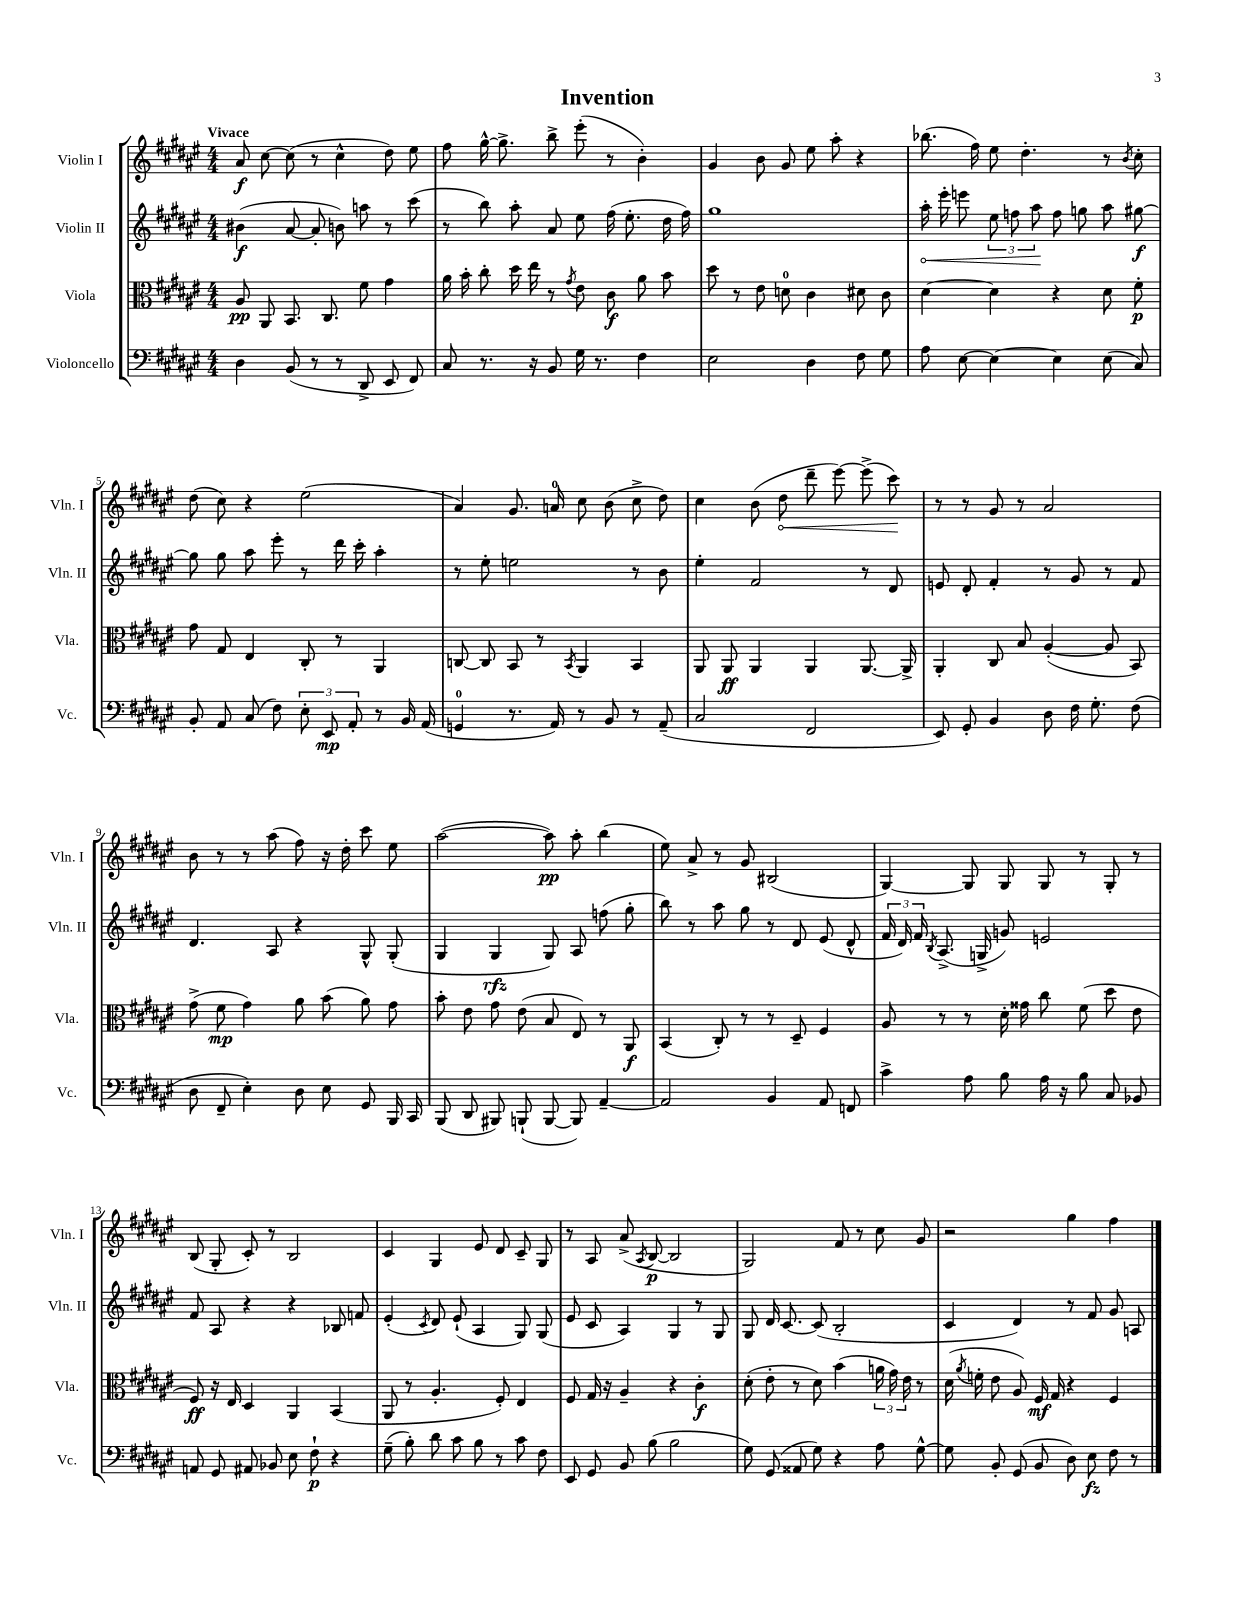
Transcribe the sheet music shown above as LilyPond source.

\header { title = "Invention" }
<<
\new StaffGroup <<
\new Staff = "s0" \with { instrumentName = "Violin I" shortInstrumentName = "Vln. I" } {
    \clef treble \key fis \major \numericTimeSignature \time 4/4 \tempo "Vivace"
    \autoBeamOff ais'8\f cis''8~ cis''8( r8 cis''4-^ dis''8) eis''8 |
    fis''8 gis''16~-^ gis''8.-> b''8-> eis'''8-.( r8 b'4-.) |
    gis'4 b'8 gis'8 eis''8 ais''8-. r4 |
    bes''8.( fis''16) eis''8 dis''4.-. r8 \acciaccatura { b'8 } cis''8-. |
    dis''8( cis''8) r4 eis''2( |
    ais'4) gis'8. a'16-0 cis''8 b'8( cis''8-> dis''8) |
    cis''4 b'8( \once \override Hairpin.circled-tip = ##t dis''8\< dis'''8-- eis'''8~) eis'''8->( cis'''8\!) |
    r8 r8 gis'8 r8 ais'2 |
    b'8 r8 r8 ais''8( fis''8) r16 dis''16-. cis'''8 eis''8 |
    ais''2~( ais''8\pp) ais''8-. b''4( |
    eis''8) ais'8-> r8 gis'8 bis2( |
    gis4~) gis8 gis8 gis8 r8 gis8-. r8 |
    b8( gis8-. cis'8-.) r8 b2 |
    cis'4 gis4 eis'8 dis'8 cis'8-- gis8 |
    r8 ais8 ais'8->( \acciaccatura { ais8 } b8~\p b2 |
    gis2) fis'8 r8 cis''8 gis'8 |
    r2 gis''4 fis''4 \bar "|." |
}
\new Staff = "s1" \with { instrumentName = "Violin II" shortInstrumentName = "Vln. II" } {
    \clef treble \key fis \major \numericTimeSignature \time 4/4
    \autoBeamOff bis'4\f( ais'8~ ais'8-. b'8) a''8 r8 cis'''8( |
    r8 b''8) ais''8-. ais'8 eis''8 fis''16( eis''8.-. dis''16 fis''16) |
    gis''1 |
    \once \override Hairpin.circled-tip = ##t ais''16-.\< eis'''16-. e'''8 \tuplet 3/2 { eis''8 f''8 ais''8\! } f''8 g''8 ais''8 gis''8~\f |
    gis''8 gis''8 ais''8 eis'''8-. r8 dis'''16 cis'''16-. ais''4-. |
    r8 eis''8-. e''2 r8 b'8 |
    eis''4-. fis'2 r8 dis'8 |
    e'8 dis'8-. fis'4-. r8 gis'8 r8 fis'8 |
    dis'4. ais8 r4 gis8-^ gis8-.( |
    gis4 gis4\rfz gis8) ais8 f''8( gis''8-. |
    b''8) r8 ais''8 gis''8 r8 dis'8 eis'8( dis'8-^ |
    \tuplet 3/2 { fis'16 dis'16) fis'16 } \acciaccatura { b8 } ais8.->( g16-> g'8) e'2 |
    fis'8 ais8 r4 r4 bes8 f'8 |
    eis'4-.( \acciaccatura { cis'8 } dis'8) eis'8-!( ais4 gis8) gis8( |
    eis'8 cis'8 ais4) gis4 r8 gis8 |
    gis8 dis'16 cis'8.~ cis'8( b2-. |
    cis'4 dis'4) r8 fis'8 gis'8 a8 \bar "|." |
}
\new Staff = "s2" \with { instrumentName = "Viola" shortInstrumentName = "Vla." } {
    \clef alto \key fis \major \numericTimeSignature \time 4/4
    \autoBeamOff ais8\pp ais,8 b,8. cis8. fis'8 gis'4 |
    ais'16 b'16-. cis''8-. dis''16 eis''16 r8 \acciaccatura { gis'8 } eis'8 cis'8\f ais'8 b'8 |
    dis''8 r8 eis'8 d'8-0 cis'4 dis'8 cis'8 |
    dis'4~ dis'4 r4 dis'8 fis'8-.\p |
    gis'8 gis8 eis4 cis8-. r8 ais,4 |
    c8~ c8 b,8 r8 \acciaccatura { b,8 } ais,4 b,4 |
    ais,8 ais,8\ff ais,4 ais,4 ais,8.~ ais,16-> |
    ais,4-. cis8 b8 ais4~-.( ais8 b,8) |
    gis'8->( fis'8\mp gis'4) ais'8 b'8( ais'8) gis'8 |
    b'8-. eis'8 gis'8 eis'8( b8 eis8) r8 ais,8\f |
    b,4( cis8-.) r8 r8 dis8-- fis4 |
    ais8 r8 r8 dis'16-. gisis'16 cis''8 fis'8( dis''8 eis'8 |
    fis8\ff) r16 eis16 dis4 ais,4 b,4( |
    ais,8 r8 ais4.-. fis8-.) eis4 |
    fis8 gis16 r16 ais4-- r4 cis'4-.\f |
    dis'8-.( eis'8-. r8 dis'8) b'4( \tuplet 3/2 { a'16 gis'16) eis'16 } r8 |
    dis'16( \acciaccatura { ais'8 } f'16-. eis'8 ais8) fis16\mf gis16 r4 fis4 \bar "|." |
}
\new Staff = "s3" \with { instrumentName = "Violoncello" shortInstrumentName = "Vc." } {
    \clef bass \key fis \major \numericTimeSignature \time 4/4
    \autoBeamOff dis4 b,8( r8 r8 dis,8-> eis,8 fis,8) |
    cis8 r8. r16 b,8 gis16 r8. fis4 |
    eis2 dis4 fis8 gis8 |
    ais8 eis8~ eis4~ eis4 eis8( cis8) |
    b,8-. ais,8 cis8( fis8) \tuplet 3/2 { eis8-. eis,8\mp ais,8-. } r8 b,16 ais,16( |
    g,4-0 r8. ais,16) r8 b,8 r8 ais,8--( |
    cis2 fis,2 |
    eis,8) gis,8-. b,4 dis8 fis16 gis8.-. fis8( |
    dis8 fis,8-- eis4-.) dis8 eis8 gis,8 b,,16 cis,16 |
    b,,8( dis,8 bis,,8) b,,8-!( b,,8~ b,,8) ais,4~-- |
    ais,2 b,4 ais,8 f,8 |
    cis'4-> ais8 b8 ais16 r16 b8 cis8 bes,8 |
    a,8 gis,8 ais,8 bes,8 eis8 fis8-!\p r4 |
    gis8--( b8-.) dis'8 cis'8 b8 r8 cis'8 fis8 |
    eis,8 gis,8 b,8 b8( b2 |
    gis8) gis,8( aisis,8 gis8) r4 ais8 gis8~-^ |
    gis8 b,8-. gis,8( b,8 dis8) eis8\fz fis8 r8 \bar "|." |
}
>>
>>
